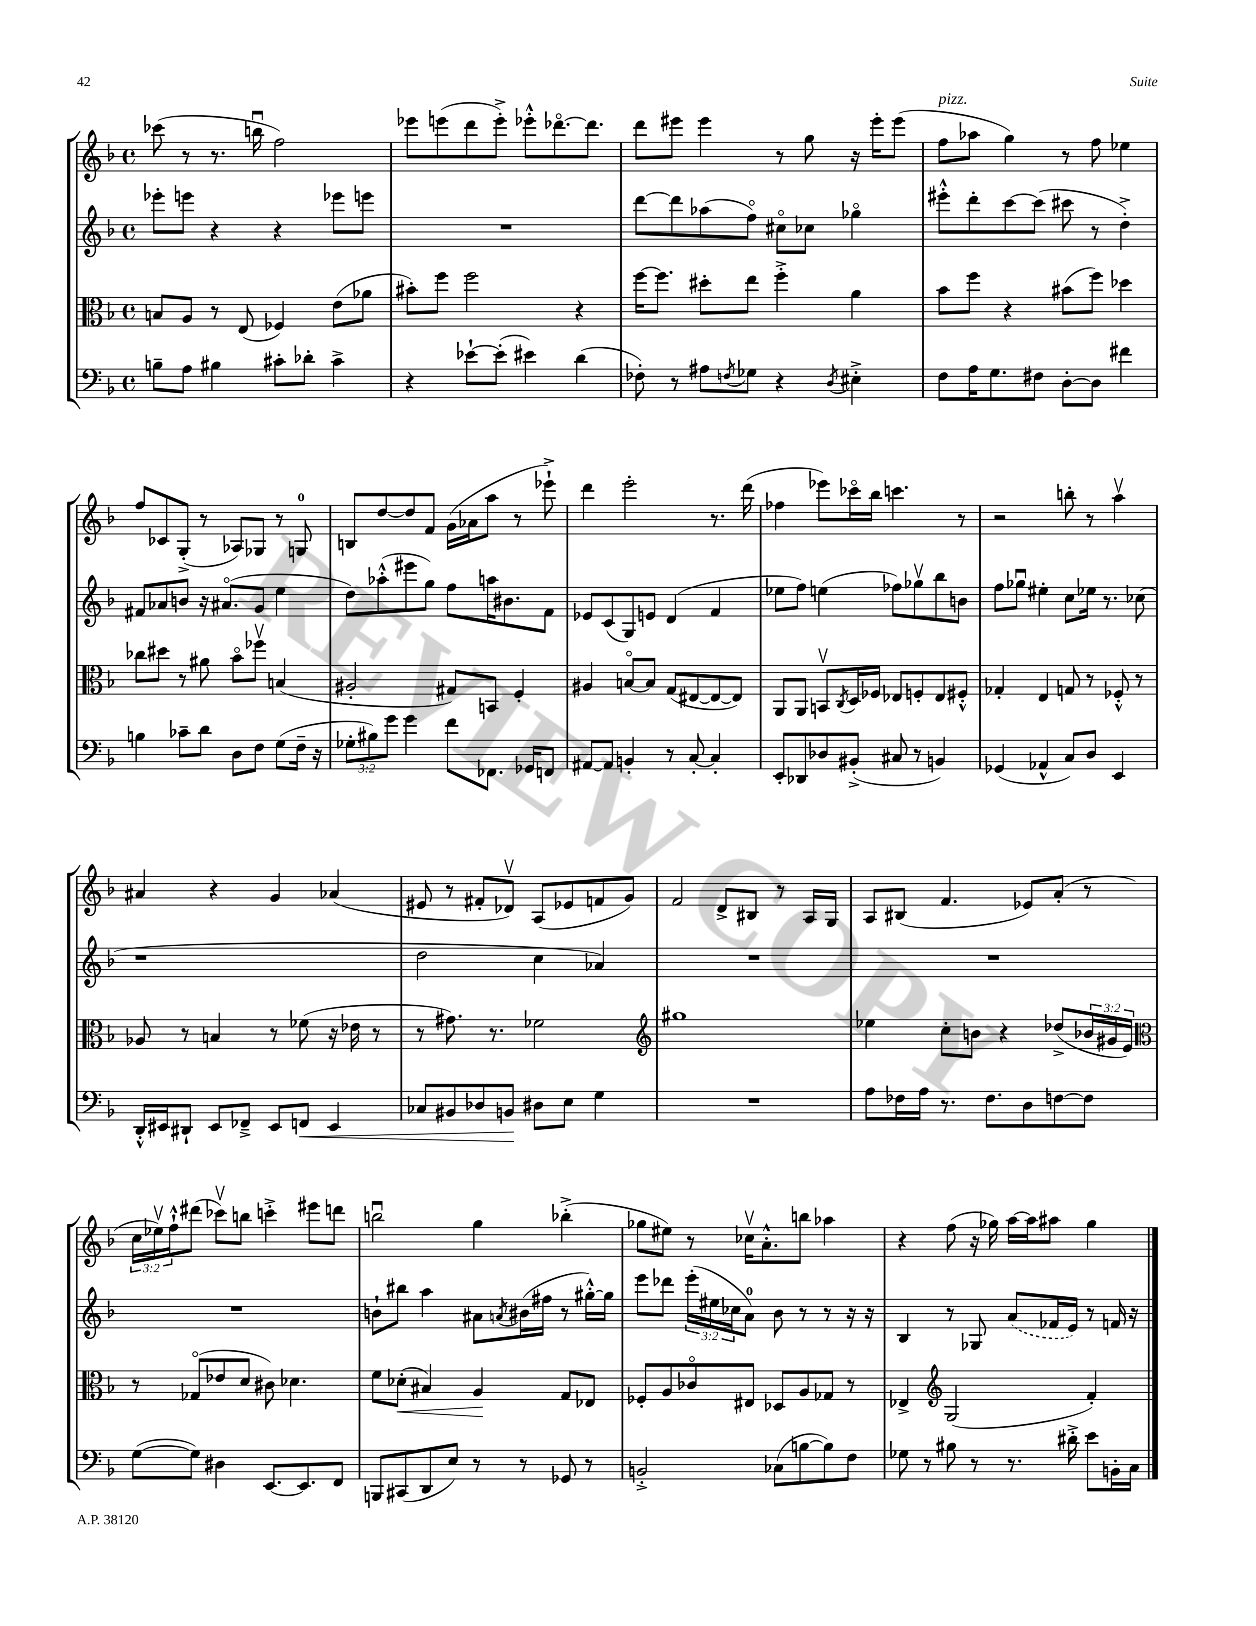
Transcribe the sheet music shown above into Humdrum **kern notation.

**kern	**dynam	**kern	**dynam	**kern	**kern
*part4	*part4	*part3	*part3	*part2	*part1
*staff4	*staff4	*staff3	*staff3	*staff2	*staff1
*clefF4	*	*clefC3	*	*clefG2	*clefG2
*k[b-]	*	*k[b-]	*	*k[b-]	*k[b-]
*M4/4	*	*M4/4	*	*M4/4	*M4/4
*met(c)	*	*met(c)	*	*met(c)	*met(c)
=95	=95	=95	=95	=95	=95
8Bn~\L	.	8Bn/L	.	8eee-X'\L	(8ccc-X\
8A\J	.	8A/J	.	8eeen\J	8r
4B#X\	.	8r	.	4r	8.r
.	.	(8E/	.	.	.
.	.	.	.	.	16bbnu\
8c#X'\L	.	4F-X/)	.	4r	2ff\)
8d-X'\J	.	.	.	.	.
4c#^\	.	(8e\L	.	8eee-X\L	.
.	.	8a-X\J	.	8eeen\J	.
=96	=96	=96	=96	=96	=96
4r	.	8b#X'\L)	.	1r	8eee-X\L
.	.	8ff\J	.	.	(8eeen\
[8e-X`\L	.	2ff\	.	.	8ddd\
(8e-'\J]	.	.	.	.	8eee'^\J)
4e#X\)	.	.	.	.	8eee-X'^^\L
.	.	.	.	.	[8.ddd-X\
(4d\	.	4r	.	.	.
.	.	.	.	.	8.ddd-\J]
=97	=97	=97	=97	=97	=97
8F-X'\)	.	[16ff\KL	.	[8ddd\L	8ddd\L
.	.	8.ff\J]	.	.	.
8r	.	.	.	8ddd\]	8eee#X\J
8A#X\L	.	8dd#X'\L	.	(8aa-X\	4eee#\
8qFn/	.	.	.	.	.
8G-X\J	.	8ee\J	.	8ff\J)	.
4r	.	4ff'^\	.	8cc#X\L	8r
.	.	.	.	8cc-X\J	8gg\
8qD/	.	.	.	.	.
4E#X'^\	.	4a\	.	4gg-X\	16r
.	.	.	.	.	16eee#'\KL
.	.	.	.	.	(8eee#\J
=98	=98	=98	=98	=98	=98
!	!	!	!	!	!LO:TX:a:i:t=pizz.
8F\L	.	8b-\L	.	8eee#X'^^\L	8ff\L
16A\K	.	8ff\J	.	8ddd'\	8aa-X\J
8.G\	.	.	.	.	.
.	.	4r	.	[8ccc\	4gg\)
8F#X\J	.	.	.	(8ccc\J]	.
[8D'\L	.	(8b#X\L	.	8ccc#X\	8r
8D\J]	.	8ff\J)	.	8r	8ff\
4f#X\	.	4dd-X\	.	4dd'^\)	4ee-X\
!!LO:LB:g=z
=99	=99	=99	=99	=99	=99
4Bn\	.	8cc-X\L	.	8f#X/L	8ff/L
.	.	8dd#X\J	.	8a-X/	8c-X/
8c-X~\L	.	8r	.	8bn/J	(8G'^/J
8d\J	.	8a#X\	.	16r	8r
.	.	.	.	(8.a#X/L	.
8D\L	.	8b-\L	.	.	8A-X/L)
8F\J	.	8ff-Xv\J	.	8g/J	8G-X/J
(8G\L	.	(4Bn/	.	4ee\	8r
16F~\Jk	.	.	.	.	8Gn/
16r	.	.	.	.	.
=100	=100	=100	=100	=100	=100
12G-X'\L	.	2A#X'/	.	8dd\L)	8Bn/L
12B#X\)	.	.	.	.	.
.	.	.	.	(8aa-X'^^\	[8dd/
12g\J	.	.	.	.	.
4g\	.	.	.	8eee#X\	8dd/]
.	.	.	.	8gg\J)	8f/J
8f\L	.	8G#X/L)	.	8ff\L	(16g\LL
.	.	.	.	.	16a-X\J
8.FF-X\J	.	8BBn/J	.	16aan\K	8aa\J
.	.	.	.	8.b#X\	.
.	.	4F'/	.	.	8r
16GG-X/KL	.	.	.	.	.
8FFn/J	.	.	.	8f\J	8eee-X`^\)
=101	=101	=101	=101	=101	=101
[8AA#X/L	.	4A#X/	.	8e-X/L	4ddd\
8AA#/J]	.	.	.	(8c/	.
4BBn'/	.	[8Bn/L	.	8G/)	2eee'\
.	.	8B/J]	.	8en/J	.
8r	.	(8G/L	.	(4d/	.
[8C'/	.	[8E#X/	.	.	.
4C'/]	.	8E#/_	.	4f/	8.r
.	.	8E#/J])	.	.	.
.	.	.	.	.	(16ddd\
=102	=102	=102	=102	=102	=102
8EE'/L	.	8AA/L	.	8ee-X\L	4ff-X\
8DD-X/	.	8AA/J	.	8ff\J)	.
8D-X/	.	8BBnv/L	.	(4een\	8eee-X\L)
.	.	8qC/	.	.	.
(8BB#X'^/J	.	16D/L	.	.	16ccc-X\L
.	.	16F-X/JJ	.	.	16bb-\JJ
8C#X/	.	8E-X/L	.	8ff-X\L)	4.cccn\
8r	.	8Fn'/	.	8gg-Xv\	.
4BBn/)	.	8E-/	.	8bb-\	.
.	.	8F#X'^^/J	.	8bn\J	8r
=103	=103	=103	=103	=103	=103
(4GG-X/	.	4G-X'/	.	8ff\L	2r
.	.	.	.	8gg-Xu\J	.
4AA-X^^/	.	4E/	.	4ee#X'\	.
8C/L)	.	8Gn/	.	8cc\L	8bbn'\
8D/J	.	8r	.	16ee-X\Jk	8r
.	.	.	.	8.r	.
4EE/	.	8F-X'^^/	.	.	4aav\
.	.	8r	.	(8cc-X\	.
!!LO:LB:g=z
=104	=104	=104	=104	=104	=104
16DD'^^/LL	.	8A-X/	.	1r	4a#X/
16EE#X/J	.	.	.	.	.
8DD#X`/J	.	8r	.	.	.
8EE#/L	.	4Bn/	.	.	4r
8FF-X~^/J	.	.	.	.	.
8EE#/L	.	8r	.	.	4g/
!	!LO:HP:b	!	!	!	!
8FFn/J	<	(8f-X\	.	.	.
4EE#/	.	16r	.	.	(4a-X/
.	.	16e-X\	.	.	.
.	.	8r	.	.	.
=105	=105	=105	=105	=105	=105
8C-X/L	.	8r	.	2dd\	8e#X/
8BB#X/	.	8.g#X\)	.	.	8r
8D-X/	.	.	.	.	8f#X'/L
.	.	8.r	.	.	.
8BBn/J	.	.	.	.	8d-Xv/J)
8D#X\L	[	2f-X\	.	4cc\	(8A/L
8E\J	.	.	.	.	8e-X/
4G\	.	.	.	4a-X/)	8fn/
.	.	.	.	.	8g/J)
=106	=106	=106	=106	=106	=106
*	*	*clefG2	*	*	*
1r	.	1gg#X	.	1r	2f/
.	.	.	.	.	8d^/L
.	.	.	.	.	8B#X/J
.	.	.	.	.	8r
.	.	.	.	.	16A/LL
.	.	.	.	.	16G/JJ
=107	=107	=107	=107	=107	=107
8A\L	.	4ee-X\	.	1r	8A/L
16F-X\L	.	.	.	.	(8B#X/J
16A\JJ	.	.	.	.	.
8.r	.	8cc'\L	.	.	4.f/
.	.	8bn\J	.	.	.
8.F-\L	.	.	.	.	.
.	.	4r	.	.	.
8D\	.	.	.	.	8e-X/L)
[8Fn\	.	(8dd-X^/L	.	.	(8a'/J
8F\J]	.	24b-X/L	.	.	8r
.	.	24g#X/	.	.	.
.	.	24e/JJ)	.	.	.
!!LO:LB:g=z
=108	=108	=108	=108	=108	=108
*	*	*clefC3	*	*	*
([8G\L	.	8r	.	1r	24cc\LL
.	.	.	.	.	24ee-Xv\)
.	.	.	.	.	24ff`^^\J
8G\J])	.	(8G-X/L	.	.	(8ddd#X\J
4D#X\	.	8e-X/	.	.	8ccc-Xv\L)
.	.	8d/J	.	.	8bbn\J
[8.EE/L	.	8c#X\)	.	.	4cccn'^\
.	.	4.d-X\	.	.	.
8.EE/]	.	.	.	.	.
.	.	.	.	.	8eee#X\L
8FF/J	.	.	.	.	8dddn\J
=109	=109	=109	=109	=109	=109
8BBBn/L	.	8f\L	.	8bn`\L	2bbnu\
!	!	!	!LO:HP:b	!	!
(8CC#X/	.	(8d-X'\J	<	8bb#X\J	.
8DD/	.	4B#X/)	.	4aa\	.
8E/J)	.	.	.	.	.
8r	.	4A/	.	8a#X\L	4gg\
.	.	.	.	8qan/	.
8r	.	.	.	(16b#X\L	.
.	.	.	.	16ff#X\JJ	.
8GG-X/	.	8G/L	[	8r	(4bb-X'^\
8r	.	8E-X/J	.	[16gg#X'^^\LL)	.
.	.	.	.	16gg#\JJ]	.
=110	=110	=110	=110	=110	=110
2BBn'^/	.	8F-X'/L	.	8eee\L	8gg-X\L
.	.	8A/	.	8ddd-X\J	8ee#X\J)
.	.	8c-X/	.	(24eee'\LL	8r
.	.	.	.	24ee#X\	.
.	.	.	.	24cc-X\J	.
.	.	8E#X/J	.	8a\J)	16cc-Xv\KL
.	.	.	.	.	8.a'^^\
(8C-X\L	.	8D-X/L	.	8b-\	.
[8Bn\	.	8A/	.	8r	8bbn\J
8B\])	.	8G-X/J	.	8r	4aa-X\
8F\J	.	8r	.	16r	.
.	.	.	.	16r	.
=111	=111	=111	=111	=111	=111
8G-X\	.	4E-X^/	.	4B-/	4r
8r	.	.	.	.	.
*	*	*clefG2	*	*	*
8B#X\	.	(2G/	.	8r	(8ff\
8r	.	.	.	8G-X/	16r
.	.	.	.	.	16gg-X\)
8.r	.	.	.	(8a/L	[16aa\LL
.	.	.	.	.	16aa\J]
.	.	.	.	16f-X/L	8aa#X\J
16d#X'^\	.	.	.	16e/JJ)	.
8e\L	.	4f'/)	.	8r	4gg-\
16BBn'\L	.	.	.	16fn/	.
16C\JJ	.	.	.	16r	.
==	==	==	==	==	==
*-	*-	*-	*-	*-	*-
